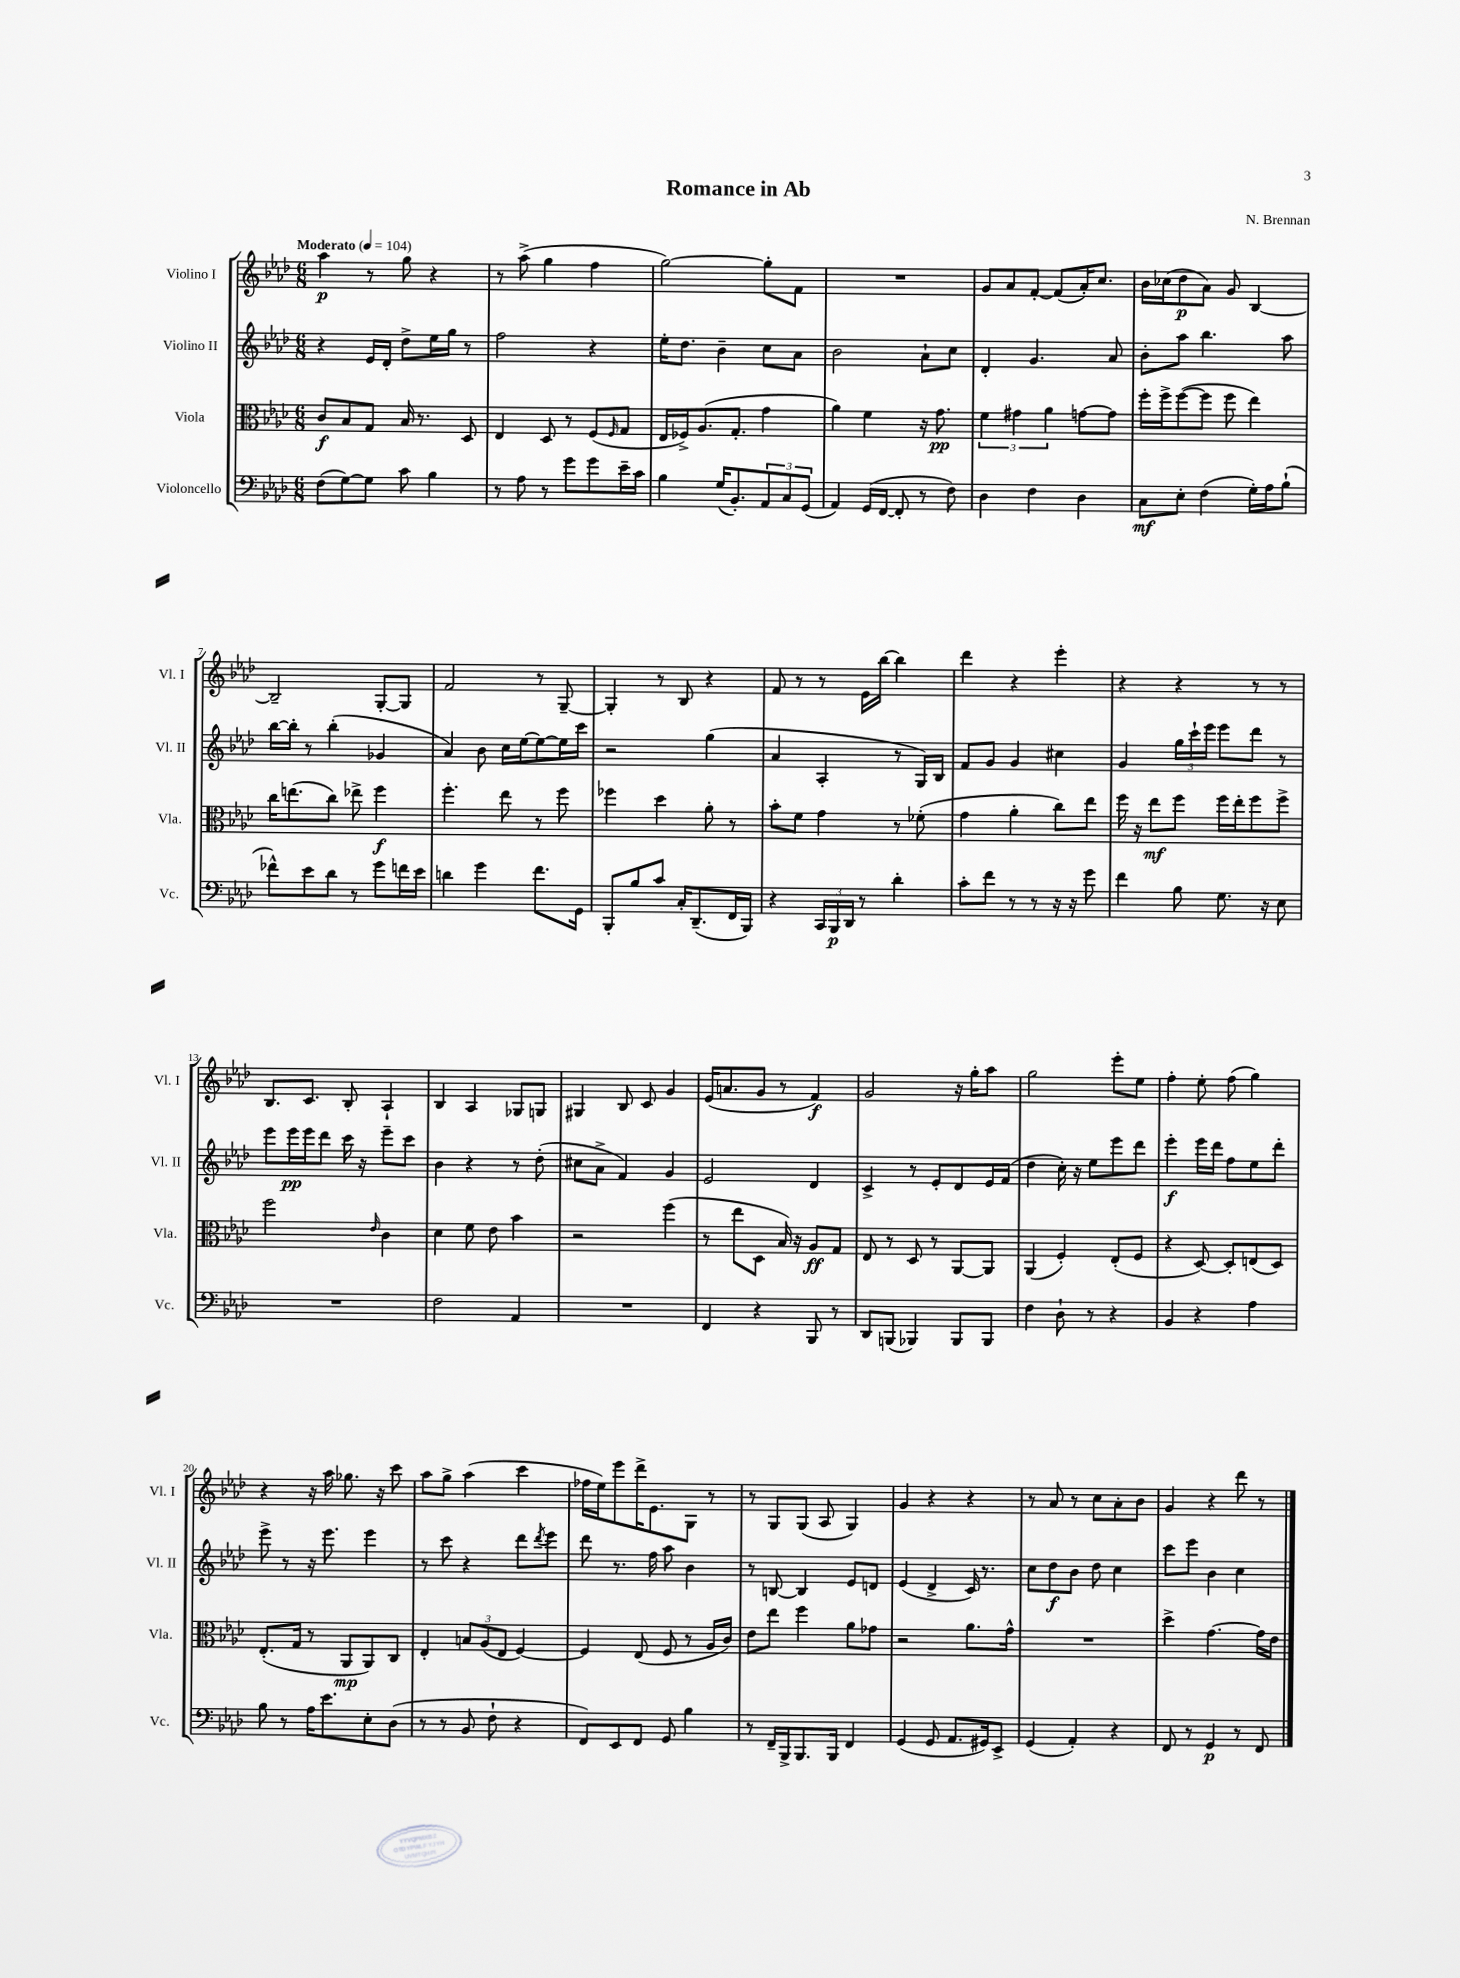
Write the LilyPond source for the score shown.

\header { title = "Romance in Ab" composer = "N. Brennan" }
<<
\new StaffGroup <<
\new Staff = "s0" \with { instrumentName = "Violino I" shortInstrumentName = "Vl. I" } {
    \clef treble \key aes \major \numericTimeSignature \time 6/8 \tempo "Moderato" 4 = 104
    aes''4\p r8 g''8 r4 |
    r8 aes''8->( g''4 f''4 |
    g''2~) g''8-. f'8 |
    R2. |
    g'8 aes'8 f'8~-. f'8( aes'16-.) c''8. |
    bes'16 ces''16( des''8\p aes'8) g'8 bes4~ |
    bes2-- g8~-. g8 |
    f'2 r8 g8~-- |
    g4-. r8 bes8 r4 |
    f'8 r8 r8 ees'16 bes''16~ bes''4 |
    des'''4 r4 ees'''4-. |
    r4 r4 r8 r8 |
    bes8. c'8. bes8-. aes4-! |
    bes4 aes4 ges8 g8 |
    gis4 bes8 c'8 g'4 |
    ees'16( a'8. g'8 r8 f'4\f) |
    g'2 r16 g''16-. aes''8 |
    g''2 ees'''8-. ees''8 |
    f''4-. ees''8-. f''8( g''4) |
    r4 r16 aes''16 ges''8. r16 c'''8 |
    aes''8 g''8-> aes''4( c'''4 |
    fes''16 ees''16) ees'''8 des'''16-> ees'8. g8 r8 |
    r8 g8 g8( aes8 g4) |
    g'4 r4 r4 |
    r8 aes'8 r8 c''8 aes'8-. bes'8 |
    g'4 r4 des'''8 r8 \bar "|." |
}
\new Staff = "s1" \with { instrumentName = "Violino II" shortInstrumentName = "Vl. II" } {
    \clef treble \key aes \major \numericTimeSignature \time 6/8
    r4 ees'16 des'16-. des''8-> ees''16 g''16 r8 |
    f''2 r4 |
    ees''16-. des''8. bes'4-- c''8 aes'8 |
    bes'2 aes'8-! c''8 |
    des'4-. g'4. aes'8 |
    bes'8-. aes''8 bes''4. aes''8 |
    bes''16~ bes''16-. r8 bes''4-.( ges'4 |
    aes'4) bes'8 c''16 ees''16~ ees''8~ ees''16 c'''16 |
    r2 g''4( |
    aes'4 aes4-. r8 g16) bes16 |
    f'8 g'8 g'4 cis''4 |
    g'4 \tuplet 3/2 { g''16 c'''16-! ees'''16 } ees'''8 des'''8 r8 |
    ees'''8 ees'''16\pp ees'''16 des'''8 c'''16 r16 ees'''8-- c'''8 |
    bes'4 r4 r8 des''8-.( |
    cis''8 aes'8-> f'4) g'4 |
    ees'2 des'4 |
    c'4-> r8 ees'8-. des'8 ees'16 f'16( |
    des''4 c''16-.) r16 ees''8 ees'''8 des'''8 |
    ees'''4-.\f ees'''16 des'''16 f''8 ees''8 des'''8-. |
    ees'''8-> r8 r16 ees'''8. ees'''4 |
    r8 c'''8 r4 des'''8 \acciaccatura { des'''8 } ees'''8 |
    des'''8 r8. f''16 aes''8 bes'4 |
    r8 b8~ b4 ees'8 d'8 |
    ees'4( des'4-> c'16) r8. |
    c''8 des''8\f bes'8 des''8 c''4 |
    c'''8 ees'''8 bes'4 c''4 \bar "|." |
}
\new Staff = "s2" \with { instrumentName = "Viola" shortInstrumentName = "Vla." } {
    \clef alto \key aes \major \numericTimeSignature \time 6/8
    c'8\f bes8 g8 bes16 r8. des8 |
    ees4 des8 r8 f8( \grace { f16 } g8 |
    ees16 fes16->) aes8.( g8.-. g'4 |
    aes'4) f'4 r16 g'8.\pp |
    \tuplet 3/2 { f'4 gis'4 aes'4 } g'8~ g'8 |
    f''16-. f''16-> f''8~( f''8 f''8 ees''4) |
    c''16 e''8.( c''8) ees''8-> f''4\f |
    f''4.-. ees''8 r8 f''8 |
    fes''4 des''4 aes'8-. r8 |
    bes'8-. f'8 g'4 r8 fes'8-.( |
    g'4 aes'4-. c''8) ees''8 |
    f''16 r16 ees''8\mf f''8 f''16 ees''16-. f''8 f''8-> |
    f''2 \grace { ees'16 } c'4 |
    des'4 f'8 ees'8 bes'4 |
    r2 f''4( |
    r8 ees''8 des8 bes16) r16 aes8\ff g8 |
    ees8 r8 des8 r8 aes,8~ aes,8 |
    aes,4( f4-.) ees8-.( f8 |
    r4 des8~) des8-. e8( des8) |
    ees8.-.( g16 r8 aes,8\mp aes,8) c8 |
    ees4-. \tuplet 3/2 { b8 aes8( ees8 } f4~) |
    f4 ees8( f8 r8 aes16 c'16) |
    ees'8 ees''8 f''4 aes'8 ges'8 |
    r2 aes'8. g'16-^ |
    R2. |
    des''4-> g'4.~ g'16 ees'16 \bar "|." |
}
\new Staff = "s3" \with { instrumentName = "Violoncello" shortInstrumentName = "Vc." } {
    \clef bass \key aes \major \numericTimeSignature \time 6/8
    f8( g8~) g8 c'8 bes4 |
    r8 aes8 r8 g'8 g'8 ees'16-- c'16 |
    bes4 g16( bes,8.-.) \tuplet 3/2 { aes,8 c8 g,8( } |
    aes,4) g,16( f,16~ f,8-. r8 f8) |
    des4 f4 des4 |
    c8\mf ees8-. f4( g16-.) aes16 bes8-!( |
    fes'8-^) ees'8 des'8 r8 g'8 f'16 ees'16 |
    d'4 g'4 f'8. g,16 |
    bes,,8-. bes8 c'8 c16-. des,8.--( f,16 bes,,16) |
    r4 \tuplet 3/2 { c,16 bes,,16\p des,16 } r8 des'4-. |
    c'8-. f'8 r8 r8 r16 r16 g'8 |
    f'4 bes8 g8. r16 ees8 |
    R2. |
    f2 aes,4 |
    R2. |
    f,4 r4 bes,,8 r8 |
    des,8 b,,8( bes,,4) bes,,8 bes,,8 |
    f4 des8-! r8 r4 |
    bes,4 r4 aes4 |
    bes8 r8 aes16 ees'8. ees8-. des8( |
    r8 r8 bes,8 f8-! r4 |
    f,8) ees,8 f,8 g,8 bes4 |
    r8 f,16-- bes,,16-> bes,,8. bes,,16 f,4 |
    g,4( g,8 aes,8. gis,16) ees,8-> |
    g,4( aes,4-.) r4 |
    f,8 r8 g,4\p r8 f,8 \bar "|." |
}
>>
>>
